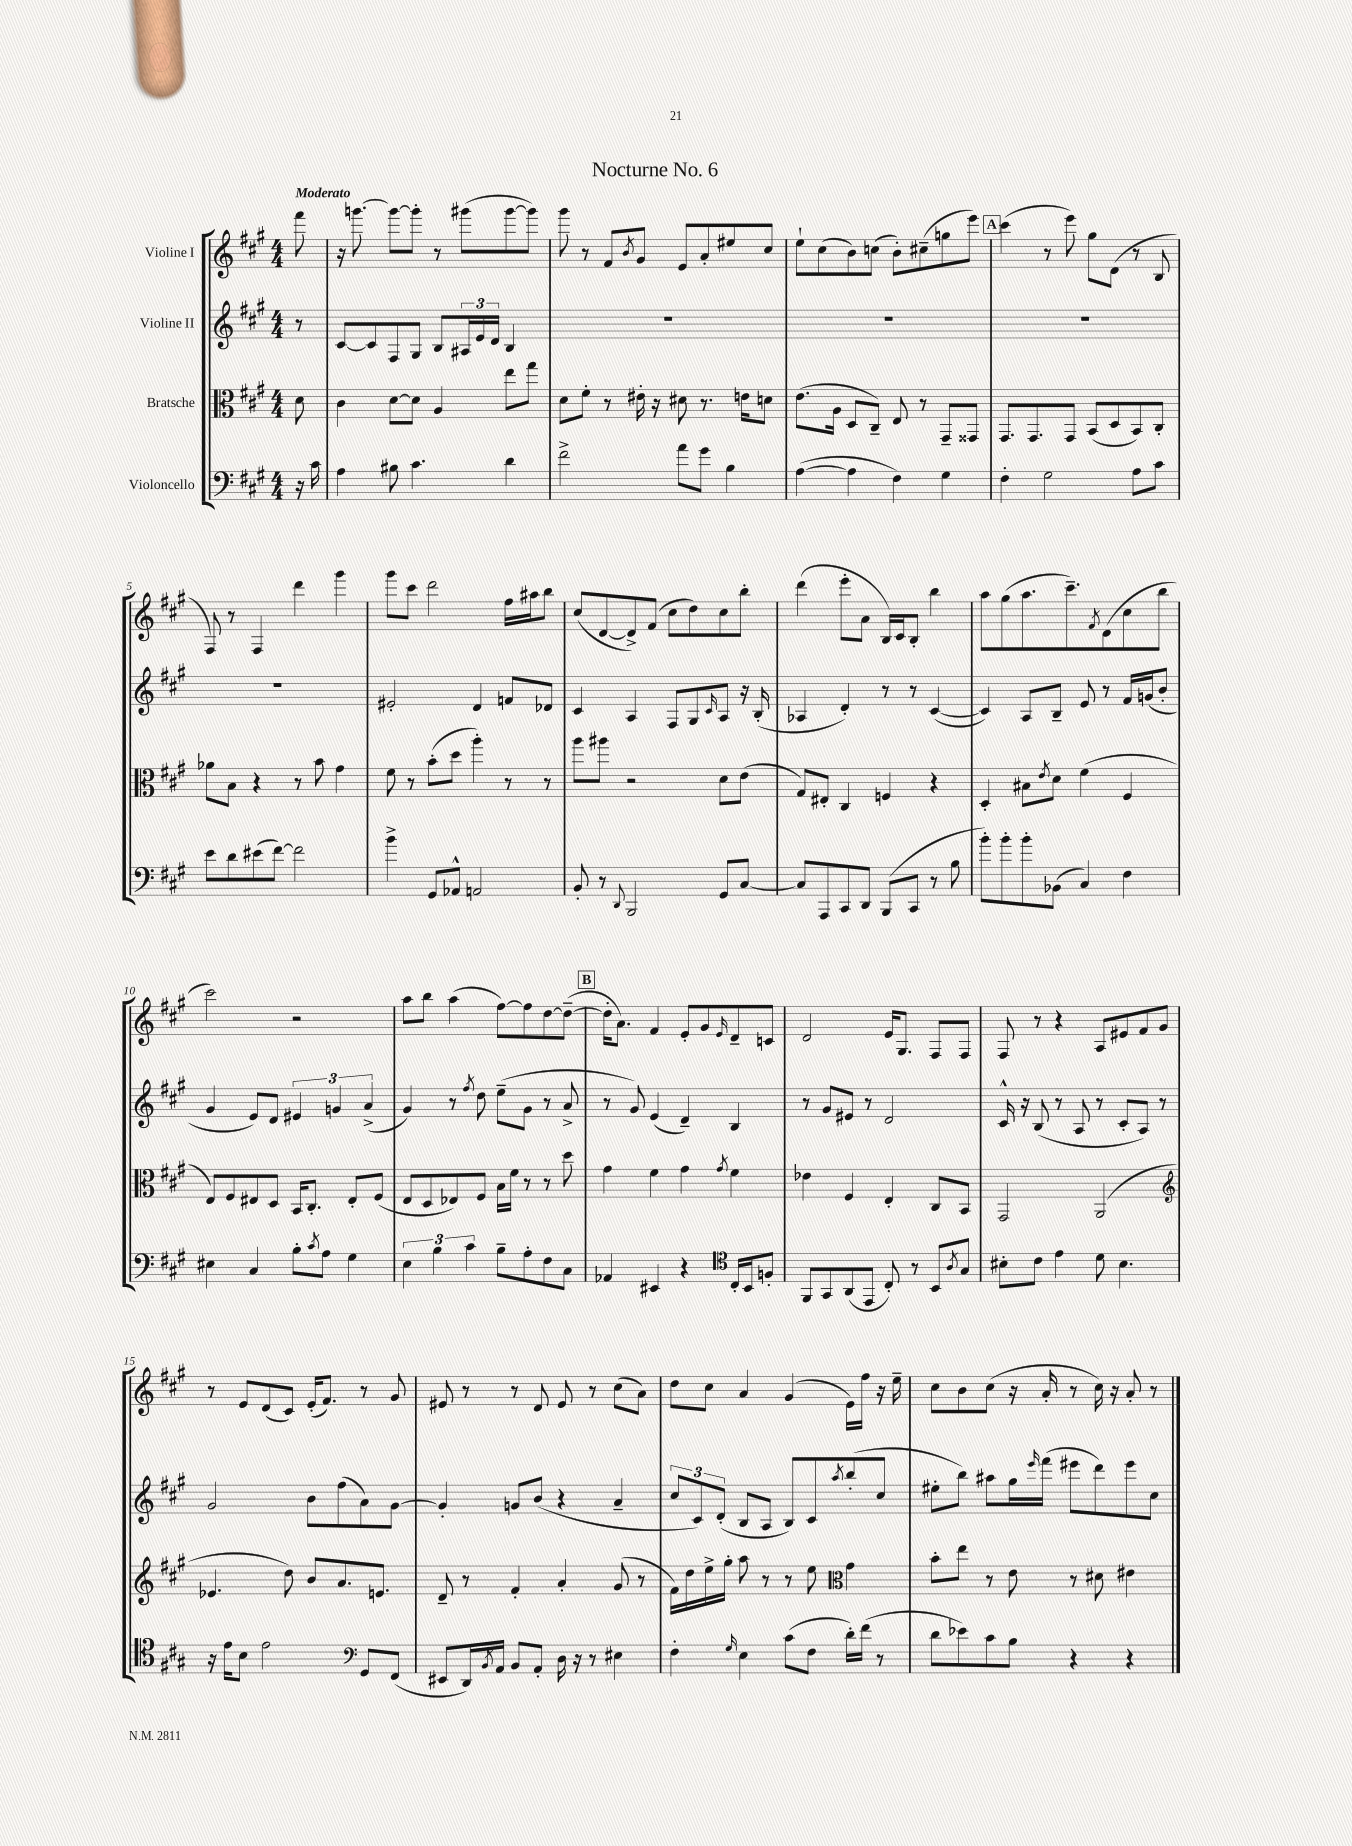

**kern	**kern	**kern	**kern
*part4	*part3	*part2	*part1
*staff4	*staff3	*staff2	*staff1
*I"Violoncello	*I"Bratsche	*I"Violine II	*I"Violine I
*clefF4	*clefC3	*clefG2	*clefG2
*k[f#c#g#]	*k[f#c#g#]	*k[f#c#g#]	*k[f#c#g#]
*M4/4	*M4/4	*M4/4	*M4/4
=	=	=	=
!	!	!	!LO:TX:a:B:t=Moderato
16r	8d\	8r	8fff#\
16c#\	.	.	.
=1	=1	=1	=1
4A\	4c#\	[8c#/L	16r
.	.	.	[8.gggn\
.	.	8c#/]	.
8B#X\	[8d\L	8F#/	8ggg\L_
4.c#\	8d\J]	8G#/J	8ggg'\J]
.	4A/	8B/L	8r
.	.	24A#X/L	(8ggg#X\L
.	.	24e/	.
.	.	24d/JJ	.
4d\	8ee\L	4B/	[8ggg#\
.	8gg#\J	.	8ggg#\J])
=2	=2	=2	=2
2f#^\	8d\L	1r	8ggg#\
.	8f#'\J	.	8r
.	8r	.	8f#/L
.	.	.	8qb/
.	16e#X'\	.	8g#/J
.	16r	.	.
8a\L	8d#X\	.	8e/L
8g#\J	8.r	.	8a'/
4B\	.	.	8ee#X/
.	16en\KL	.	.
.	8dn\J	.	8cc#/J
=3	=3	=3	=3
([4A\	(8.e\L	1r	8ee`\L
.	.	.	(8cc#\
.	16A\Jk	.	.
4A\]	8D/L	.	8b\)
.	8C#~/J)	.	(8ccn\J
4F#\)	8E/	.	8b'\L)
.	8r	.	(8cc#X~\
4G#\	8GG#~/L	.	8ggn\
.	8GG##X/J	.	8eee\J)
!!LO:REH:place=s1:t=A
=4	=4	=4	=4
4F#'\	8.GG#/L	1r	(4ccc#\
.	8.GG#/	.	.
2G#\	.	.	8r
.	8GG#/J	.	8eee\)
.	(8BB/L	.	8gg#\L
.	8D/	.	(8d\J
8A\L	8BB/)	.	8r
8c#\J	8C#'/J	.	8B/
!!LO:LB:g=z
=5	=5	=5	=5
8e\L	8a-X\L	1r	8F#/)
8d\	8B\J	.	8r
(8e#X\	4r	.	4F#/
[8f#\J)	.	.	.
2f#\]	8r	.	4ddd\
.	8b\	.	.
.	4g#\	.	4ggg#\
=6	=6	=6	=6
4b^\	8f#\	2e#X'/	8ggg#\L
.	8r	.	8ccc#\J
8GG#/L	(8b'\L	.	2ddd\
8AA-X^^/J	8dd\J	.	.
2AAn/	4aa'\)	4d/	.
.	8r	8fn/L	16ff#\LL
.	.	.	16aa#X\J
.	8r	8d-X/J	8bb\J
=7	=7	=7	=7
8BB'/	8aa\L	4c#/	(8cc#/L
8r	8aa#X\J	.	[8d/
8qqDD/	.	.	.
2BBB/	2r	4A/	8d^/])
.	.	.	(8f#/J
.	.	8F#/L	8cc#\L
.	.	8G#/	8dd\)
.	.	16qqc#/	.
8GG#/L	8d\L	8A/J	8cc#\
[8C#/J	(8e\J	16r	8bb'\J
.	.	(16B'/	.
=8	=8	=8	=8
8C#/L]	8G#/L)	4A-X/	(4ddd\
8AAA/	8E#X'/J	.	.
8CC#/	4C#/	4d'/)	8eee'\L
8DD/J	.	.	8a\J
(8BBB/L	4Fn/	8r	16B/LL)
.	.	.	16c#/J
8CC#/J	.	8r	8B'/J
8r	4r	([4c#/	4bb\
8B\	.	.	.
=9	=9	=9	=9
8b'\L)	4D'/	4c#/])	8aa\L
8b'\	.	.	(8gg#\
8b'\	8B#X\L	8A/L	8.aa\
.	8qe/	.	.
(8BB-X\J	8d\J	8B~/J	.
.	.	.	8.ccc#~\)
4C#/)	(4f#\	8e/	.
.	.	.	8qf#/
.	.	8r	(8d\
4F#\	4F#/	16f#/LL	8cc#\
.	.	(16gn/J	.
.	.	8b'/J	8bb\J
!!LO:LB:g=z
=10	=10	=10	=10
4E#X\	8E/L)	4g#/	2ccc#\)
.	8F#/	.	.
4C#/	8E#X/	8e/L)	.
.	8D/J	8d/J	.
8B'\L	16BB/KL	6e#X/	2r
.	8.C#'/J	.	.
8qc#/	.	.	.
8A\J	.	.	.
.	.	6gn/	.
4G#\	8E#'/L	.	.
.	.	(6a^/	.
.	(8F#/J	.	.
=11	=11	=11	=11
6E\	8E/L	4g#/)	8aa\L
.	8D/	.	8bb\J
6B\	.	.	.
.	8E-X/)	8r	(4aa\
6c#\	.	.	.
.	.	8qff#/	.
.	8F#/J	8dd\	.
8B~\L	16B\LL	(8ee~\L	[8ff#\L)
.	16f#\JJ	.	.
8A'\	8r	8g#\J	8ff#\]
8F#\	8r	8r	[8dd\
8C#\J	8dd\	8a^/	(8dd~\J_
!!LO:REH:place=s1:t=B
=12	=12	=12	=12
4AA-X/	4g#\	8r	16dd'\KL]
.	.	.	8.a\J)
.	.	8g#/)	.
4EE#X/	4f#\	(4e/	4f#/
4r	4g#\	4d~/)	8e'/L
.	.	.	8g#/
*clefC4	*	*	*
.	8qg#/	.	16qqe/
16C#'/LL	4f#\	4B/	8d~/
16BB/J	.	.	.
8Fn'/J	.	.	8cn/J
=13	=13	=13	=13
8FF#/L	4e-X\	8r	2d/
8GG#/	.	8g#/L	.
(8AA/	4F#/	8e#X/J	.
8EE/J	.	8r	.
8C#'/)	4E'/	2d/	16e/KL
.	.	.	8.G#/J
8r	.	.	.
8BB/L	8C#/L	.	8F#/L
8qA/	.	.	.
8G#/J	8BB/J	.	8F#/J
=14	=14	=14	=14
8B#X'\L	2GG#/	16c#^^/	8F#/
.	.	16r	.
8c#\J	.	(8B/	8r
4e\	.	8r	4r
.	.	8A/	.
8d\	(2AA/	8r	8A/L
4.B#\	.	8c#'/L	8e#X/
.	.	8A/J)	8f#/
.	.	8r	8g#/J
!!LO:LB:g=z
=15	=15	=15	=15
*	*clefG2	*	*
16r	4.e-X/	2g#/	8r
16e\KL	.	.	.
8B\J	.	.	8e/L
2e\	.	.	(8d/
.	8dd\)	.	8c#/J)
.	8b/L	8b\L	(16e'/KL
.	.	.	8.f#/J)
.	8.a/	(8ff#\	.
*clefF4	*	*	*
8GG#/L	.	8a\)	8r
.	8.en/J	.	.
(8FF#/J	.	[8g#\J	8g#/
=16	=16	=16	=16
8EE#X/L	8d~/	4g#'/]	8e#X/
16DD/L)	8r	.	8r
8qBB/	.	.	.
16AA/JJ	.	.	.
8BB/L	4f#'/	8gn/L	8r
8AA'/J	.	(8b/J	8d/
16D\	4a'/	4r	8e#/
16r	.	.	.
8r	.	.	8r
4E#X\	(8g#/	4a~/	(8cc#\L
.	8r	.	8a\J)
=17	=17	=17	=17
4F#'\	16f#\LL)	12cc#/L	8dd\L
.	16dd\	.	.
.	.	12c#/)	.
.	16ee^\	.	8cc#\J
.	.	(12d'/J	.
.	16gg#'\JJ	.	.
16qqG#/	.	.	.
4E\	8aa\	8B/L	4a/
.	8r	8A/J	.
(8c#\L	8r	8B/L)	(4g#/
8F#\J	8ee\	8c#/	.
*	*clefC3	*	*
.	.	8qaa/	.
16d'\LL)	4g#\	(8bb'/	16e\LL)
(16f#\JJ	.	.	16ff#\JJ
8r	.	8cc#/J	16r
.	.	.	16ee~\
=18	=18	=18	=18
8d\L	8b'\L	8ee#X'\L	8cc#\L
8e-X\)	8ee\J	8bb\J)	8b\
8c#\	8r	8aa#X\L	(8cc#\J
8B\J	8e\	16gg#\L	16r
.	.	16qqeee/	.
.	.	(16fff#\JJ	16a'/
4r	8r	8eee#X\L	8r
.	8d#X\	8ddd\)	16cc#\)
.	.	.	16r
4r	4e#X\	8eee#\	8a'/
.	.	8cc#\J	8r
==	==	==	==
*-	*-	*-	*-
